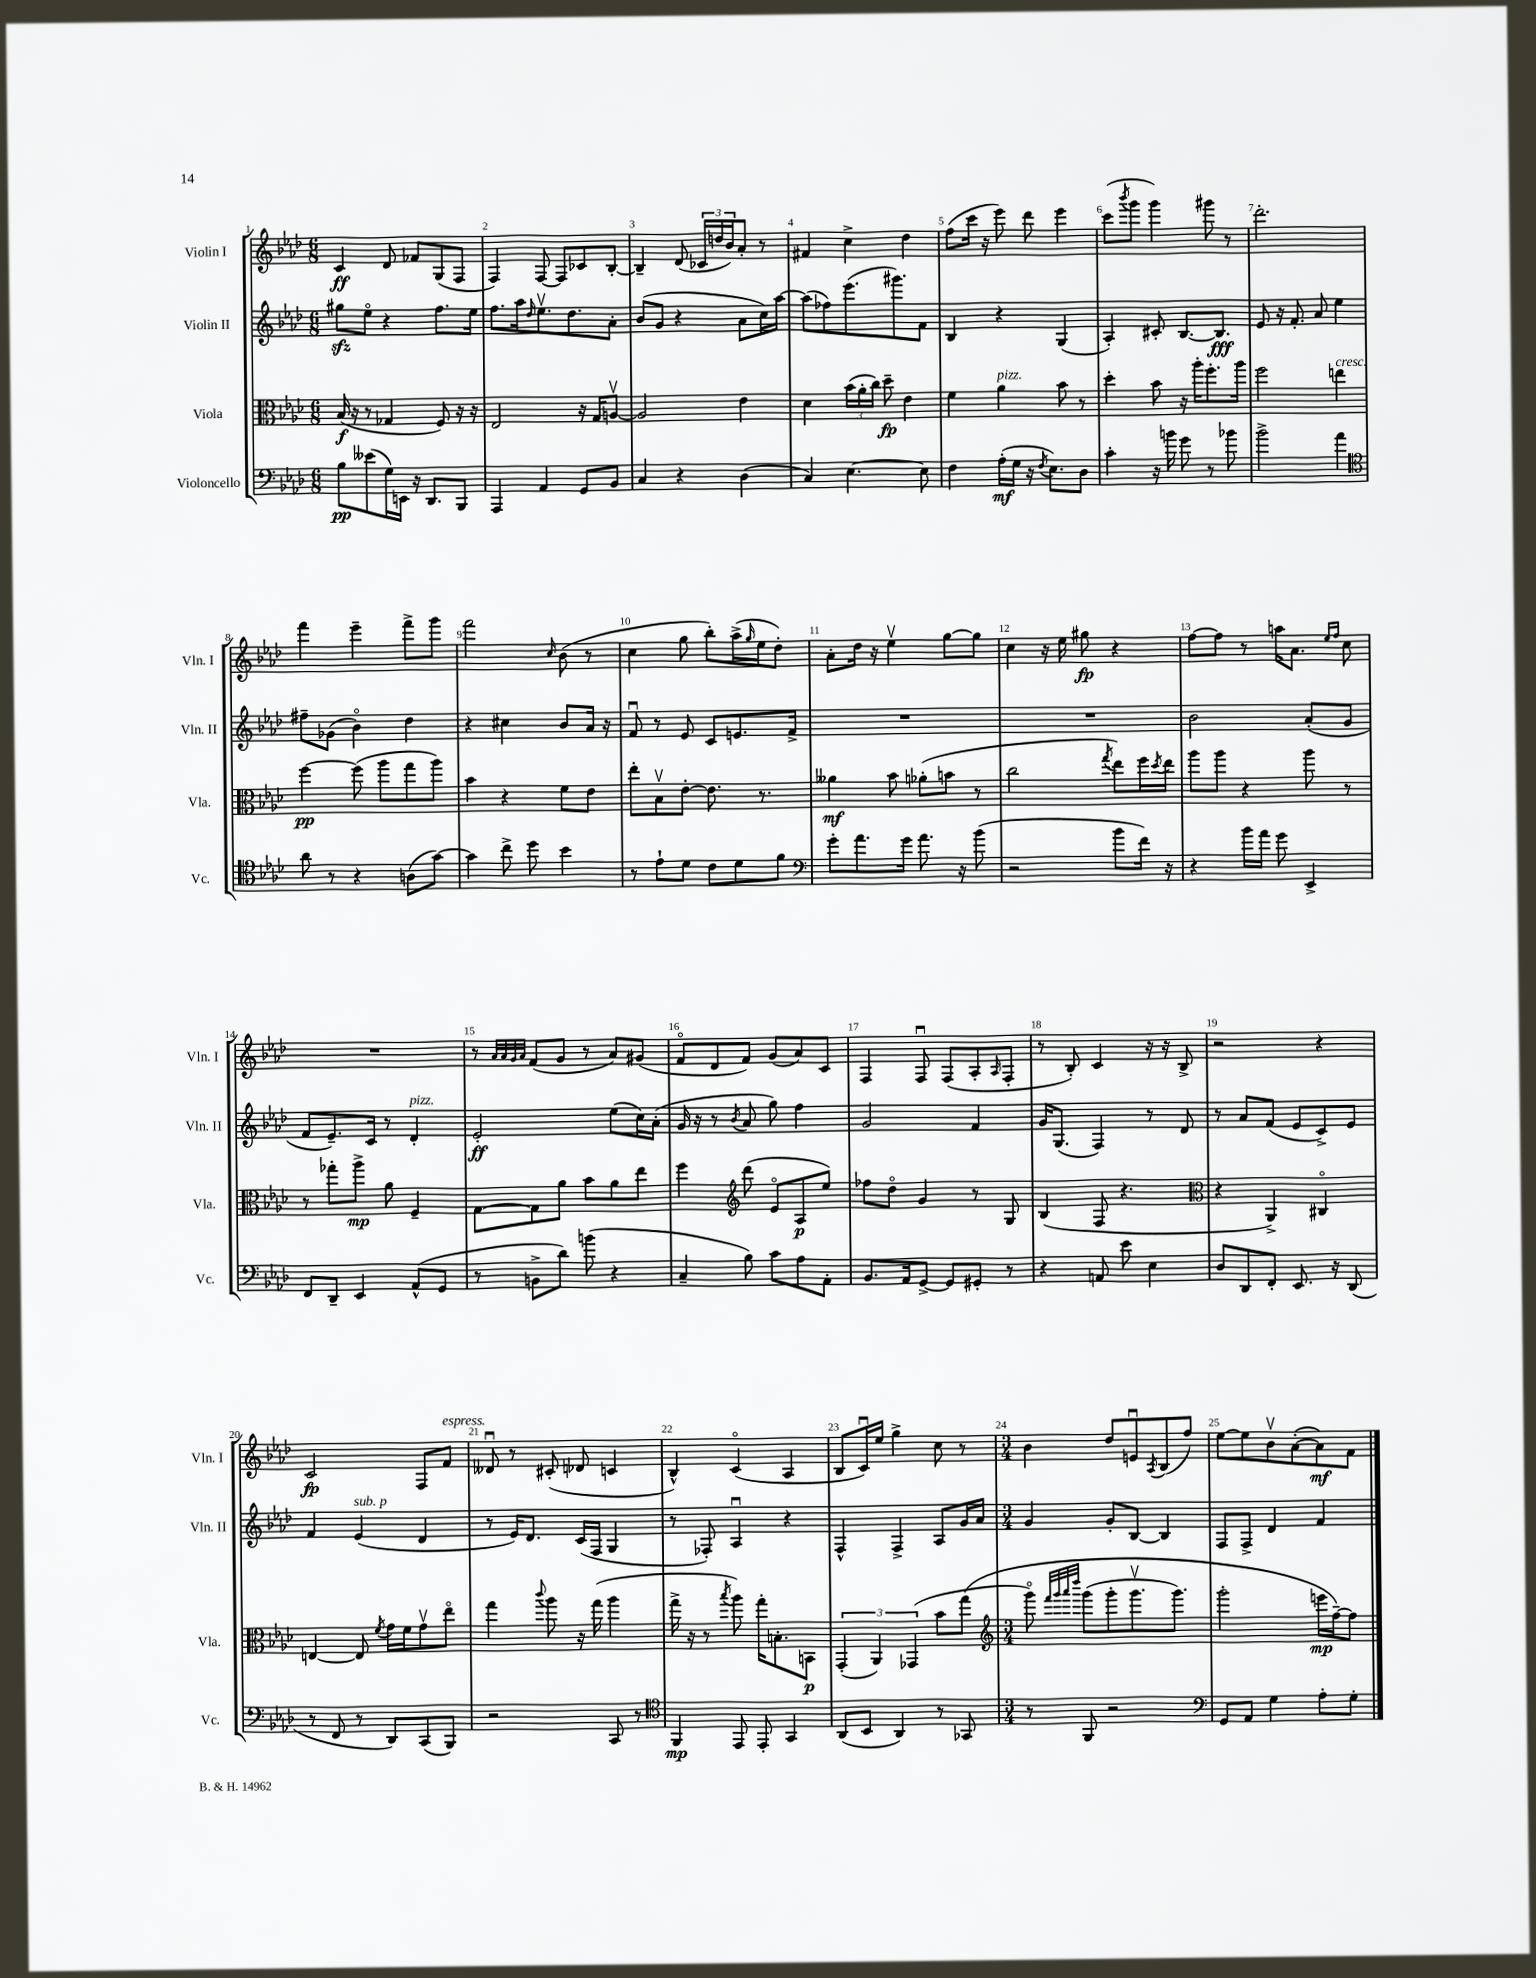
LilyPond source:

<<
\new StaffGroup <<
\new Staff = "s0" \with { instrumentName = "Violin I" shortInstrumentName = "Vln. I" } {
    \clef treble \key aes \major \numericTimeSignature \time 6/8
    c'4\ff des'8 fes'8 g8( f8 |
    f4) f8~ f8 ces'8 bes8~-. |
    bes4-- des'8( \tuplet 3/2 { ces'16 d''16 bes'16) } aes'8-. r8 |
    fis'4 c''4-> des''4 |
    f''8( c'''16 r16 ees'''8) des'''8 ees'''4 |
    c'''8( \acciaccatura { bes'''8 } g'''8 g'''4) gis'''8 r8 |
    des'''2.-. |
    f'''4 ees'''4-- f'''8-> g'''8 |
    f'''2 \grace { c''16 } bes'8( r8 |
    c''4 g''8 bes''8-.) aes''16->( \grace { g''16 } ees''16 des''8-.) |
    aes'8-. des''16 r16 ees''4\upbow g''8~ g''8 |
    c''4 r16 ees''16 gis''8\fp r4 |
    f''8~ f''8 r8 a''16 aes'8. \grace { ees''16 f''16 } c''8 |
    R2. |
    r8 \grace { aes'32 aes'32 g'32 aes'32 } f'8( g'8 r8 aes'8) gis'8( |
    f'8\flageolet des'8 f'8) g'8( aes'8) c'8 |
    f4 f8\downbow f8( aes8-. \grace { aes16 } f8-. |
    r8 bes8-.) c'4 r16 r16 bes8-> |
    r2 r4 |
    c'2\fp f8 f'8^\markup { \italic "espress." } |
    deses'8\downbow r8 cis'8-.( des'8 c'4 |
    bes4-^) c'4\flageolet( aes4 |
    bes8 c'16\downbow) ees''16 g''4-> c''8 r8 |
    \numericTimeSignature \time 3/4 bes'4 des''8 e'8\downbow \acciaccatura { aes8 } bes8( f''8) |
    ees''8~ ees''8 bes'8\upbow aes'8~-.( aes'8\mf) f'8 \bar "|." |
}
\new Staff = "s1" \with { instrumentName = "Violin II" shortInstrumentName = "Vln. II" } {
    \clef treble \key aes \major \numericTimeSignature \time 6/8
    gis''8\sfz ees''8\flageolet r4 f''8. ees''16 |
    f''8. aes''16 \grace { des''16 } ees''8.\upbow des''8. aes'8-. |
    bes'8( g'8 r4 aes'8 c''16) aes''16~ |
    aes''8( fes''8) ees'''8.( gis'''8.) f'8 |
    bes4 r4 g4( |
    aes4-.) cis'8-. bes8.~ bes8.\fff |
    ees'8 r16 f'8.-. aes'8 ees''4 |
    fis''8-- ges'8( bes'4\flageolet) des''4 |
    r4 cis''4 bes'8 aes'16 r16 |
    f'8\downbow r8 ees'8 c'8 e'8. f'16-> |
    R2. |
    R2. |
    bes'2 aes'8-.( g'8 |
    f'8 ees'8.--) c'16 r8 des'4-.^\markup { \italic "pizz." } |
    ees'2-.\ff ees''8( c''16) aes'16-.( |
    g'16 r16 r8 \acciaccatura { bes'8 } aes'8 g''8) f''4 |
    g'2 f'4 |
    g'16 g8.( f4) r8 des'8 |
    r8 aes'8 f'8( ees'8 c'8->) ees'8 |
    f'4 ees'4^\markup { \italic "sub. p" }( des'4 |
    r8 ees'16) des'8. c'16( f16 g4 |
    r8 fes8-.) aes4\downbow r4 |
    f4-^ f4-> aes8 g'16 aes'16 |
    \numericTimeSignature \time 3/4 g'4 g'8-. bes8~ bes4 |
    f8 f8-> des'4 f'4 \bar "|." |
}
\new Staff = "s2" \with { instrumentName = "Viola" shortInstrumentName = "Vla." } {
    \clef alto \key aes \major \numericTimeSignature \time 6/8
    bes16\f( r16 r8 ges4 f8) r16 r16 |
    ees2 r16 g16 a8~\upbow |
    a2 ees'4 |
    des'4 \tuplet 3/2 { bes'16( aes'16-. c''16) } des''8--\fp ees'4 |
    f'4 aes'4^\markup { \italic "pizz." } bes'8 r8 |
    des''4-. bes'8 r16 aes''16-. f''8.-. aes''16 |
    f''2 e''4^\markup { \italic "cresc." } |
    f''4~\pp f''8( aes''8 g''8 aes''8) |
    bes'4 r4 f'8 ees'8 |
    ees''8-. bes8\upbow ees'8~-. ees'8. r8. |
    aeses'4\mf bes'8 aes'8-.( b'8 r8 |
    c''2 \acciaccatura { g''8 } ees''8) f''16 \acciaccatura { des''8 } ees''16 |
    aes''8 aes''8 r4 aes''8 r8 |
    r8 ges''8-. aes''8->\mp aes'8 f4-- |
    g8~ g8 aes'8 bes'8 aes'8 ees''8 |
    f''4 \clef treble des'''8( ees'8\flageolet aes8\p ees''8) |
    fes''8 des''8\flageolet g'4 r8 g8 |
    bes4( f8 r4. |
    \clef alto r4 aes,4->) cis4\flageolet |
    e4~ e8 \acciaccatura { f'8 } g'16 f'16 g'8\upbow ees''8\flageolet |
    g''4 \appoggiatura { c'''8 } aes''8 r16 g''16( aes''4 |
    g''16-> r16 r8 \acciaccatura { bes''8 } aes''8) g''16-. b8.-. b,8\p |
    \tuplet 3/2 { g,4-.( aes,4) ges,4( } bes'8 g''8\( |
    \numericTimeSignature \time 3/4 \clef treble g'''8\flageolet) \grace { f'''32 g'''32 aes'''32 des''''32 } g'''8( g'''8-. g'''8.\upbow g'''8.) |
    g'''2-. e'''16\mp f''16~--\) f''8 \bar "|." |
}
\new Staff = "s3" \with { instrumentName = "Violoncello" shortInstrumentName = "Vc." } {
    \clef bass \key aes \major \numericTimeSignature \time 6/8
    bes8\pp eeses'8( g16) e,16 r16 des,8. bes,,8 |
    aes,,4 aes,4 g,8 bes,8 |
    c4 r4 des4( |
    c4) ees4.~ ees8 |
    f4 aes16-.\mf( g16 r16 \acciaccatura { f8 } ees8.) des8 |
    c'4-. r16 b'16 g'8 r8 bes'8 |
    bes'2-> aes'4 |
    \clef tenor aes'8 r8 r4 a8( g'8~) |
    g'4 c''8-> des''8 bes'4 |
    r8 ees'8-! des'8 c'8 des'8 f'8 |
    \clef bass g'8-. aes'8. g'16 aes'8. r16 bes'8( |
    r2 bes'8 f'16) r16 |
    r4 bes'16 aes'16 g'8 ees,4-> |
    f,8 des,8-- ees,4 aes,8-^( g,8 |
    r8 b,8-> des'8) b'8( r4 |
    c4-- bes8) c'8 aes8 aes,8-. |
    bes,8. aes,16 g,8~-> g,8 gis,8-. r8 |
    r4 a,8 ees'8 ees4 |
    des8 des,8 f,8-. ees,8. r16 des,8( |
    r8 f,8 r8 des,8) c,8( bes,,8) |
    r2 c,8 r8 |
    \clef tenor f,4\mp ees,8 ees,8-. g,4 |
    aes,8( bes,8 aes,4) r8 ges,8 |
    \numericTimeSignature \time 3/4 r8 f,8 r2 |
    \clef bass g,8 aes,8 g4 aes8-. g8-. \bar "|." |
}
>>
>>
\layout { \context { \Score \override BarNumber.break-visibility = ##(#f #t #t) barNumberVisibility = #all-bar-numbers-visible } }
